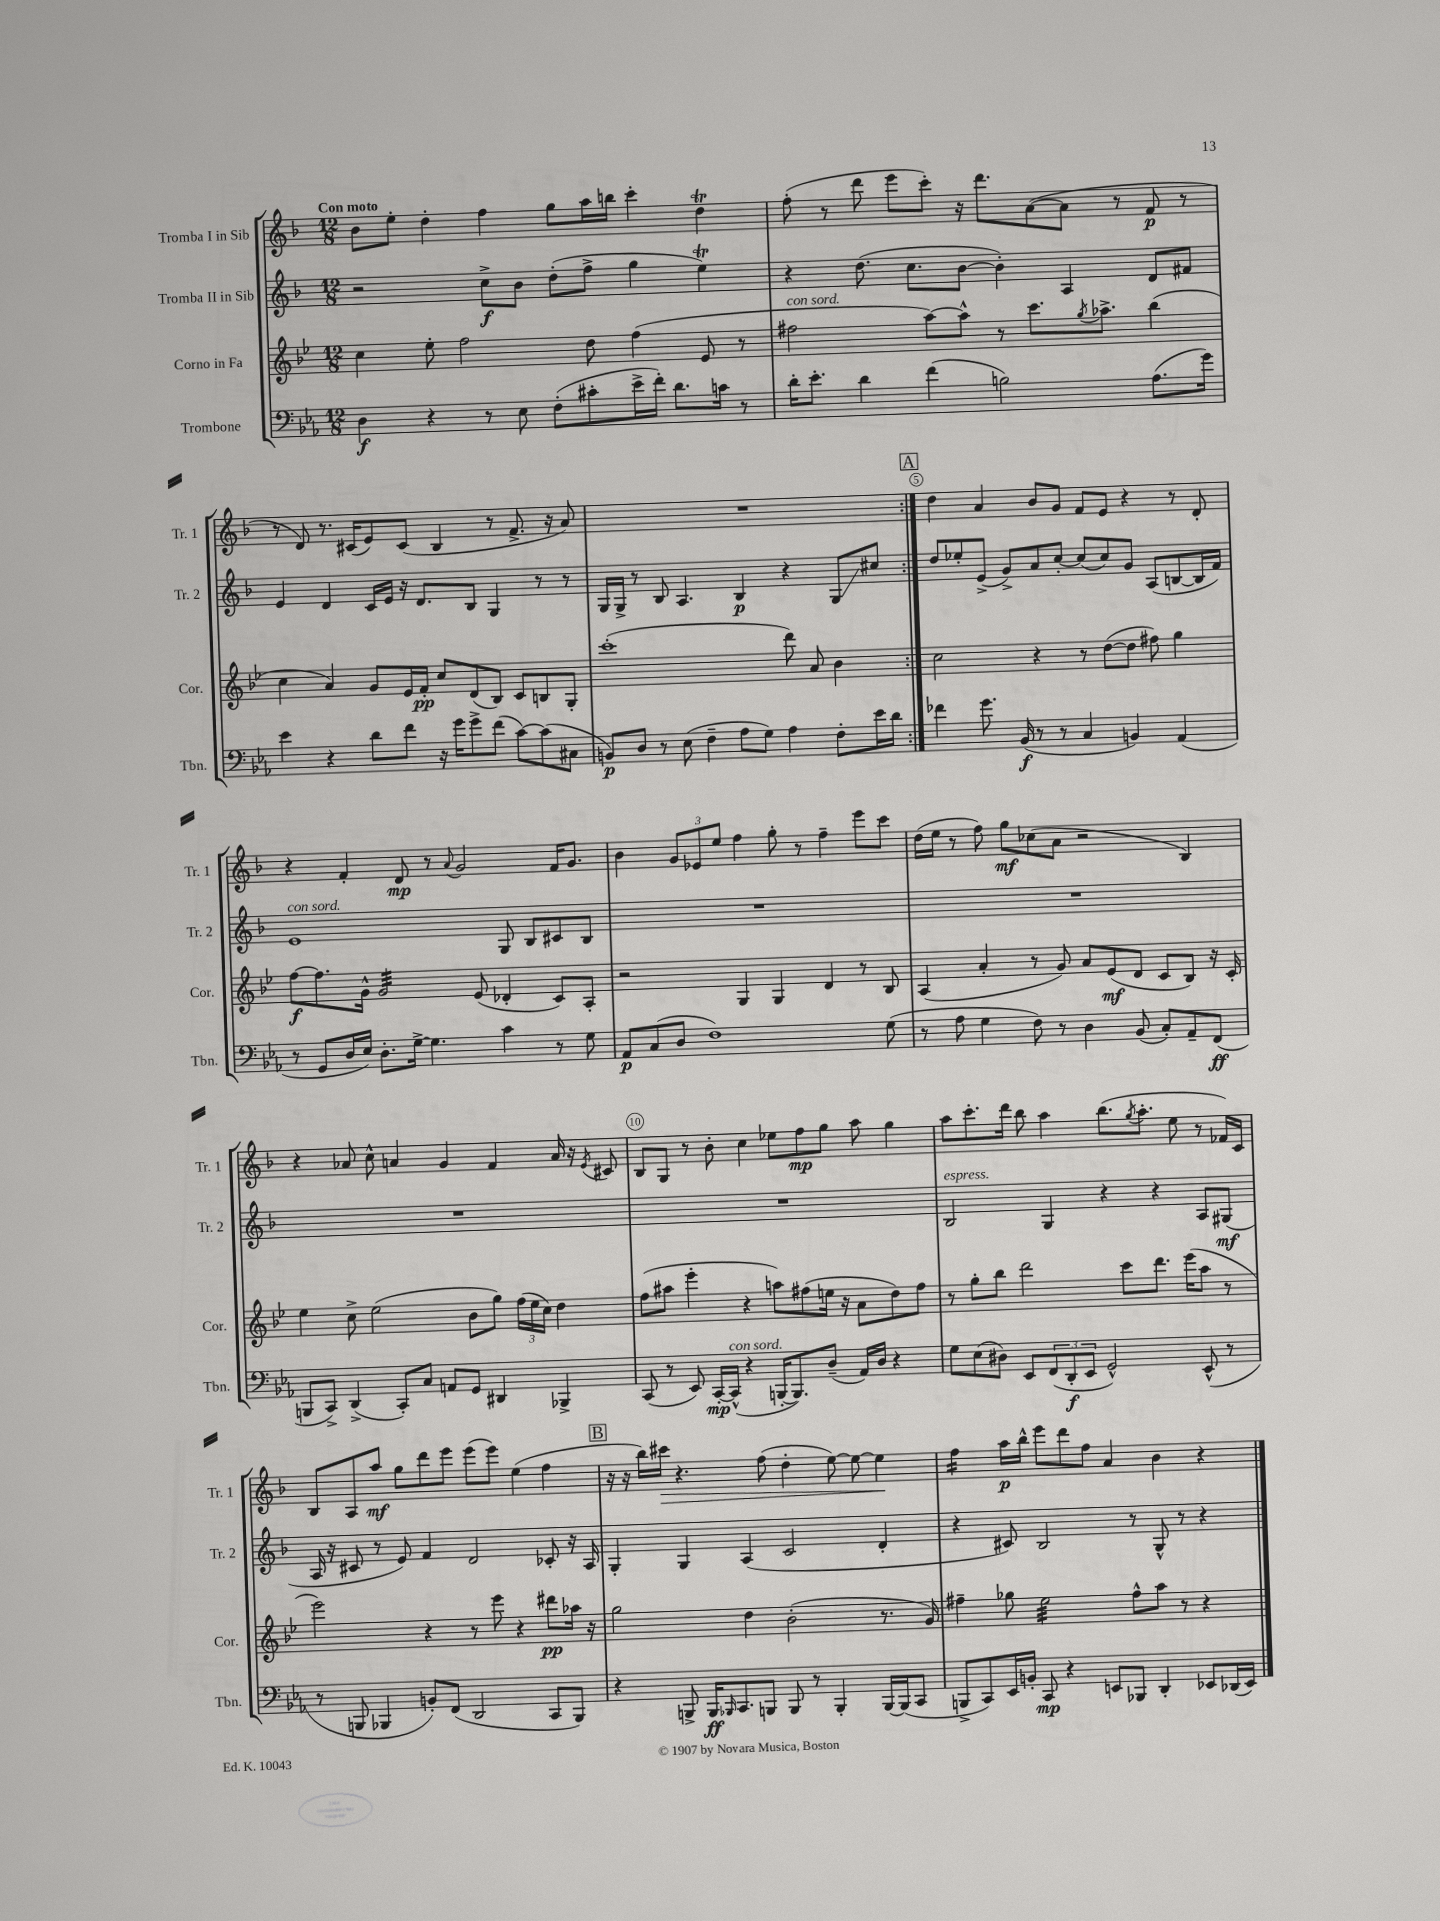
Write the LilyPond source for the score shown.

<<
\new StaffGroup <<
\new Staff = "s0" \with { instrumentName = "Tromba I in Sib" shortInstrumentName = "Tr. 1" } {
    \clef treble \key f \major \numericTimeSignature \time 12/8 \tempo "Con moto"
    \repeat volta 2 { bes'8 e''8-. d''4-. f''4 g''8 a''16 b''16 c'''4-. d''4\trill |
    f''8-.( r8 d'''8 e'''8 c'''8-.) r16 d'''8. a'8~( a'8 r8 f'8\p r8 |
    r8 d'8) r8. cis'16( e'8) cis'8( bes4 r8 f'8.-> r16 a'8) |
    R1. | }
    \mark \markup { \box "A" } d''4 a'4 bes'8 g'8 f'8 e'8 r4 r8 d'8-. |
    r4 f'4-. d'8\mp r8 \appoggiatura { a'8 } g'2 f'16 g'8. |
    bes'4 \tuplet 3/2 { g'8 ees'8 e''8 } f''4 g''8-. r8 f''4-- e'''8 c'''8 |
    d''16( e''16 r8 f''8) g''8\mf ces''8( a'8 r2 bes4) |
    r4 aes'8 c''8-^ a'4 g'4 f'4 a'16 r16 \acciaccatura { e'8 } cis'8 |
    bes8 g8 r8 bes'8-. c''4 ees''8 f''8\mp g''8 a''8 g''4 |
    a''8 c'''8.-. d'''16 bes''8 a''4 bes''8.( \acciaccatura { g''8 } a''8.-. e''8 r8 fes'16) c'16 |
    bes8 a8 a''8\mf g''8 d'''8 e'''8 e'''8( e'''8) e''4( f''4 |
    \mark \markup { \box "B" } r16 r16 bes''16) cis'''16\> r4. f''8( d''4-. e''8~) e''8~ e''4\! |
    f''4:16 a''16\p bes''16-^ e'''8 d'''8 f''8 a'4 bes'4 r4 \bar "|." |
}
\new Staff = "s1" \with { instrumentName = "Tromba II in Sib" shortInstrumentName = "Tr. 2" } {
    \clef treble \key f \major \numericTimeSignature \time 12/8
    \repeat volta 2 { r2 c''8->\f bes'8 d''8-.( f''8-> g''4 e''4\trill) |
    r4 d''8.( c''8. bes'8~ bes'4-.) a4 d'8 fis'8 |
    e'4 d'4 c'16 e'16 r16 d'8. bes8 g4 r8 r8 |
    g16 g16-> r8 bes8 a4. bes4\p r4 g8\glissando cis''8 | }
    \mark \markup { \box "A" } d''8 ees''8-. e'8->( g'8->) a'8 c''8~-. c''8( c''8) g'8 a8( b8~ b16 f'16) |
    e'1^\markup { \italic "con sord." } g8 bes8 cis'8 bes8 |
    R1. |
    R1. |
    R1. |
    R1. |
    bes2^\markup { \italic "espress." } g4 r4 r4 a8 gis8\mf( |
    a16 r16 cis'8 r8 e'8) f'4 d'2 ces'8-. r16 a16 |
    \mark \markup { \box "B" } g4-. g4 a4( c'2 d'4-. |
    r4 cis'8) bes2 r8 g8-^ r8 r4 \bar "|." |
}
\new Staff = "s2" \with { instrumentName = "Corno in Fa" shortInstrumentName = "Cor." } {
    \clef treble \key bes \major \numericTimeSignature \time 12/8
    \repeat volta 2 { c''4 ees''8-. f''2 d''8 f''4( ees'8 r8 |
    fis''2^\markup { \italic "con sord." } a''8~) a''8-^ r8 c'''8. \acciaccatura { g''8 } aes''8.-> bes''4( |
    c''4 a'4) g'8 ees'16 f'16-.\pp c''8 d'8( bes8) c'8 b8 g8-. |
    c'''1-.( d'''8) a'8 bes'4 | }
    \mark \markup { \box "A" } c''2 r4 r8 d''8~( d''8 fis''8) g''4 |
    f''8~\f f''8. g'16-^ g'2:32 ees'8( des'4-. c'8) a8-. |
    r2 g4 g4 d'4 r8 bes8 |
    a4( a'4-. r8 g'8) a'8 ees'8\mf( d'8 c'8 bes8) r16 c'16-. |
    ees''4 c''8-> ees''2( bes'8 g''8) \tuplet 3/2 { f''16( ees''16 c''16) } d''4 |
    f''8( ais''8 ees'''4-. r4 a''8) fis''8( e''16 r16 a'8 d''8) fis''8 |
    r8 g''8-. bes''8 d'''2 c'''8 d'''8. ees'''16( a''8 r8 |
    ees'''2) r4 r8 ees'''8 r4 dis'''8\pp aes''16 r16 |
    \mark \markup { \box "B" } g''2 d''4 bes'2-.( r8. g'16) |
    fis''4-- ges''8 ees''2:32 fis''8-^ a''8 r8 r4 \bar "|." |
}
\new Staff = "s3" \with { instrumentName = "Trombone" shortInstrumentName = "Tbn." } {
    \clef bass \key ees \major \numericTimeSignature \time 12/8
    \repeat volta 2 { d4\f r4 r8 ees8 f8-.( cis'8-. ees'16-> f'16-.) d'8. c'16 r8 |
    d'16-. ees'8.-. d'4 f'4( b2) aes8.( g'16) |
    ees'4 r4 d'8 f'8 r16 g'16 g'8-> f'8( c'8~) c'8( cis8 |
    b,8\p) d8 r8 ees8( f4-- aes8 g8) aes4 f8-. ees'16 d'16 | }
    \mark \markup { \box "A" } fes'4 g'8. bes,16\f( r8 r8 c4 b,4) aes,4( |
    r8 g,8 d16 ees16) d8.-. g16~-> g4. c'4 r8 g8 |
    aes,8\p c8( d8 f1) g8( |
    r8 aes8 g4 f8) r8 d4 bes,8( c8-.) aes,8-- f,8\ff( |
    b,,8 c,8->) d,4->( c,8-.) c8 a,8 g,8 dis,4 bes,,4-> |
    c,8( r8 ees,8) c,16~-.\mp c,16-^^\markup { \italic "con sord." }( r4 b,,16~-. b,,8.) d8--( aes,16) d16 r4 |
    g8 ees8( dis8) ees,8 \tuplet 3/2 { f,8( d,8-.\f ees,8 } g,2-^) ees,8-^( r8 |
    r8 b,,8 bes,,4 b,8-.) f,8( d,2 c,8 bes,,8) |
    \mark \markup { \box "B" } r4 b,,8-> b,,16\ff \grace { bes,,16 } c,8. b,,8 b,,8 r8 b,,4-. b,,16~ b,,16( c,8 |
    b,,8-> c,8) ees,16 b,16-. c,8\mp r4 e,8 bes,,8 d,4-. ees,8 des,16( ees,16) \bar "|." |
}
>>
>>
\layout { \context { \Score \override BarNumber.break-visibility = ##(#f #t #t) barNumberVisibility = #(every-nth-bar-number-visible 5) \override BarNumber.stencil = #(make-stencil-circler 0.1 0.3 ly:text-interface::print) } }
